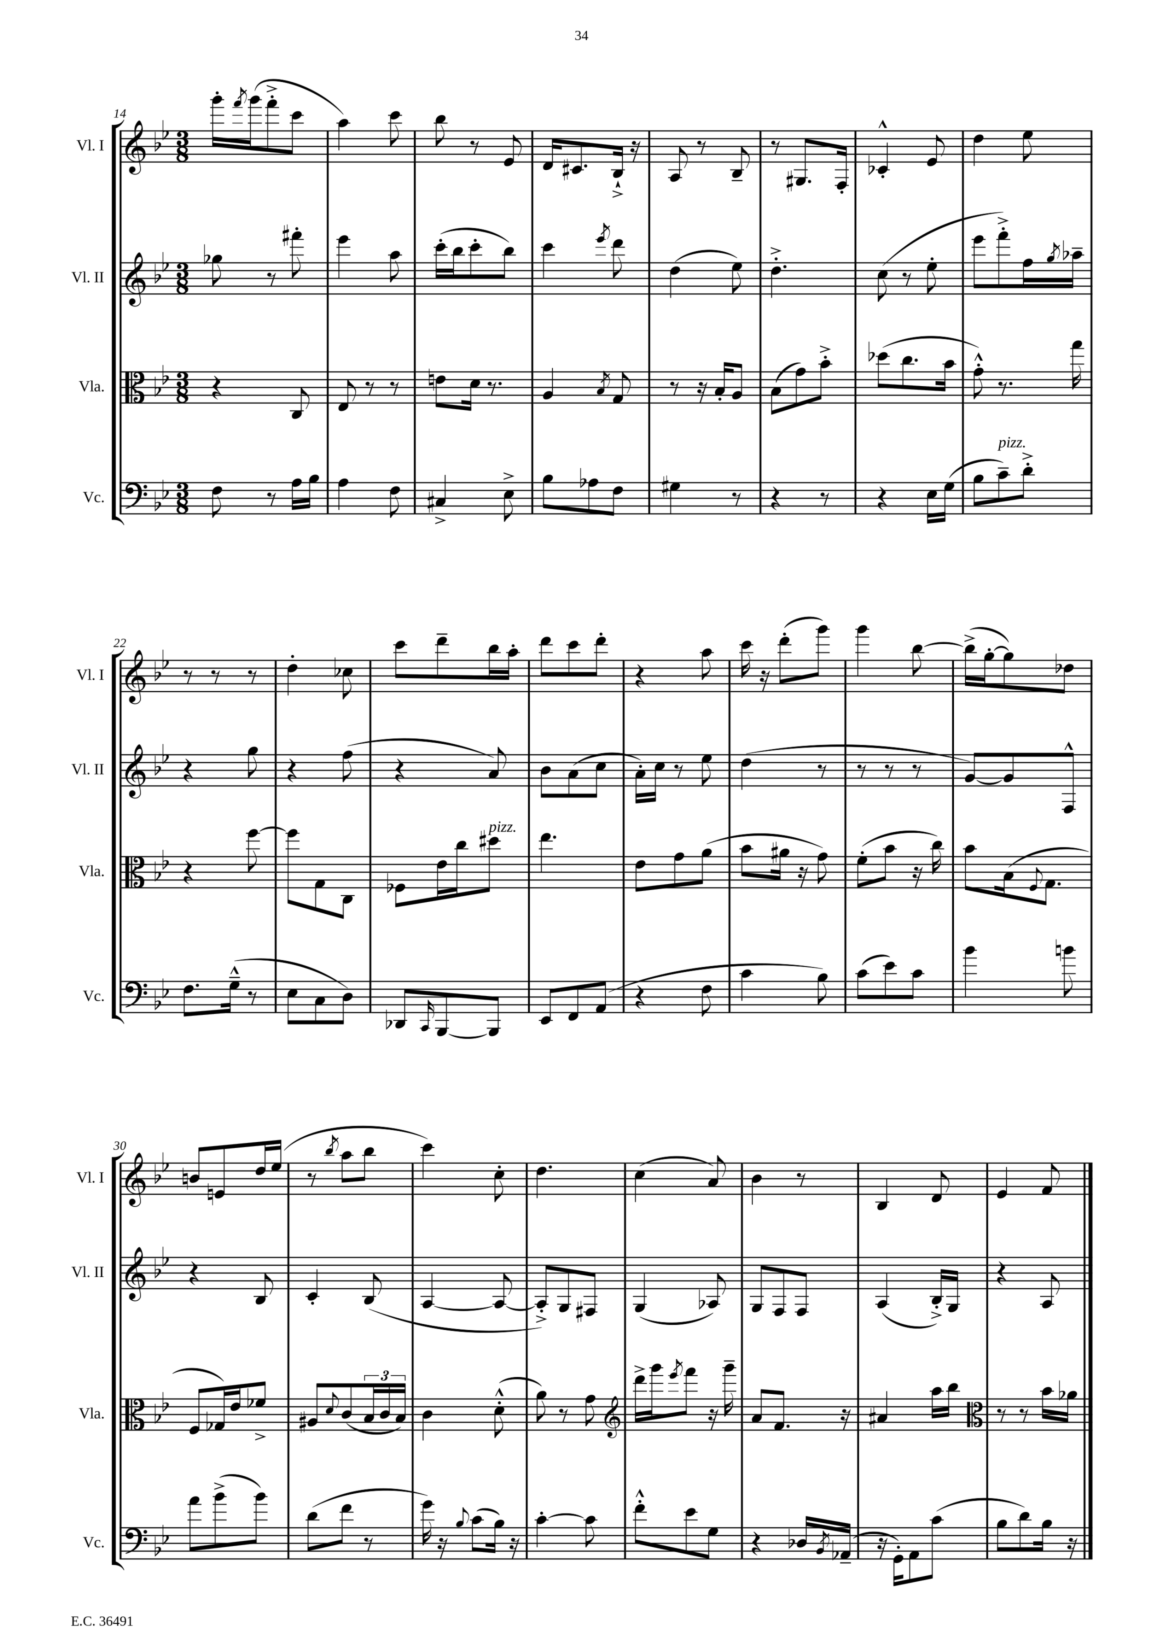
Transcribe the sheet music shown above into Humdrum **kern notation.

**kern	**kern	**kern	**kern
*part4	*part3	*part2	*part1
*staff4	*staff3	*staff2	*staff1
*I"Vc.	*I"Vla.	*I"Vl. II	*I"Vl. I
*I'Vc.	*I'Vla.	*I'Vl. II	*I'Vl. I
*clefF4	*clefC3	*clefG2	*clefG2
*k[b-e-]	*k[b-e-]	*k[b-e-]	*k[b-e-]
*M3/8	*M3/8	*M3/8	*M3/8
=14	=14	=14	=14
8F\	4r	8gg-X\	16ggg'\LL
.	.	.	8qfff/
.	.	.	(16ggg\J
8r	.	8r	8fff'^\
16A\LL	8C/	8fff#X'\	8ccc\J
16B-\JJ	.	.	.
=15	=15	=15	=15
4A\	8E-/	4eee-\	4aa\)
.	8r	.	.
8F\	8r	8aa\	8ccc\
=16	=16	=16	=16
4C#X^/	8en\L	(16ccc'\LL	8bb-\
.	.	16bb-\J	.
.	16d\Jk	8ccc'\	8r
.	8.r	.	.
8E-^\	.	8bb-\J)	8e-/
=17	=17	=17	=17
8B-\L	4A/	4ccc\	16d/KL
.	.	.	8.c#X/
8A-X\	.	.	.
.	8qB-/	8qeee-/	.
8F\J	8G/	8ddd\	16B-`^/Jk
.	.	.	16r
=18	=18	=18	=18
4G#X\	8r	(4dd\	8A/
.	16r	.	8r
.	16B-'/KL	.	.
8r	8A/J	8ee-\)	8B-~/
=19	=19	=19	=19
4r	(8B-\L	4.dd'^\	8r
.	8g\)	.	8.G#X/L
8r	8b-'^\J	.	.
.	.	.	16F'/Jk
=20	=20	=20	=20
4r	(8dd-X\L	(8cc\	4c-X'^^/
.	8.cc\	8r	.
16E-\LL	.	8ee-'\	8e-/
(16G\JJ	16b-\Jk	.	.
=21	=21	=21	=21
8B-\L	8g'^^\)	8eee-\L	4dd\
!LO:TX:a:i:t=pizz.	!	!	!
8c~\)	8.r	8fff'^\)	.
8d'^\J	.	16ff\L	8ee-\
.	.	8qgg/	.
.	16gg\	16aa-X~\JJ	.
!!LO:LB:g=z
=22	=22	=22	=22
8.F\L	4r	4r	8r
.	.	.	8r
(16G~^^\Jk	.	.	.
8r	[8ff\	8gg\	8r
=23	=23	=23	=23
8E-\L	8ff\L]	4r	4dd'\
8C\	8G\	.	.
8D\J)	8C\J	(8ff\	8cc-X\
=24	=24	=24	=24
8DD-X/L	8F-X\L	4r	8ccc\L
16qqCC/	.	.	.
[8BBB-/	16e-\L	.	8ddd~\
.	16cc\J	.	.
!	!LO:TX:a:i:t=pizz.	!	!
8BBB-/J]	8dd#X\J	8a/)	16bb-\L
.	.	.	16aa'\JJ
=25	=25	=25	=25
8EE-/L	4.ee-\	8b-\L	8ddd\L
8FF/	.	(8a\	8ccc\
(8AA/J	.	8cc\J	8ddd'\J
=26	=26	=26	=26
4r	8e-\L	16a'\LL)	4r
.	.	16cc\JJ	.
.	8g\	8r	.
8F\	(8a\J	8ee-\	8aa\
=27	=27	=27	=27
4c\	8b-\L	(4dd\	16ccc\
.	.	.	16r
.	16a#X\Jk	.	(8ddd'\L
.	16r	.	.
8B-\)	8g\)	8r	8ggg\J)
=28	=28	=28	=28
(8c\L	(8f'\L	8r	4ggg\
8e-\)	8b-\J	8r	.
8c\J	16r	8r	[8bb-\
.	16cc\)	.	.
=29	=29	=29	=29
4b-\	8b-\L	[8g/L)	(16bb-^\LL]
.	.	.	[16gg'\J
.	(16B-\k	8g/]	8gg\])
.	8qqF/	.	.
.	8.G\J	.	.
8bn\	.	8F^^/J	8dd-X\J
!!LO:LB:g=z
=30	=30	=30	=30
8a\L	8F/L	4r	8bn/L
(8b-^\	16G-X/L)	.	8en/
.	16e-/J	.	.
8b-\J)	8f-X^/J	8B-/	16dd/L
.	.	.	(16ee-/JJ
=31	=31	=31	=31
(8d\L	8A#X/L	4c'/	8r
.	8qqd/	.	8qbb-/
8f\J	(8c/	.	8aa\L
8r	24B-/L	(8B-/	8bb-\J
.	24c/	.	.
.	24B-/JJ)	.	.
=32	=32	=32	=32
16g\)	4c\	[4A/	4ccc\)
16r	.	.	.
8qqB-/	.	.	.
(8c\L	.	.	.
16B-\Jk)	(8d'^^\	8A/_	8cc'\
16r	.	.	.
=33	=33	=33	=33
[4c'\	8a\)	8A'^/L])	4.dd\
.	8r	8G/	.
8c\]	8g\	8F#X/J	.
=34	=34	=34	=34
*	*clefG2	*	*
8f'^^\L	16ddd^\LL	(4G/	(4cc\
.	16ggg\J	.	.
.	8qeee-/	.	.
8e-\	8fff\J	.	.
8G\J	16r	8A-X/)	8a/)
.	16ggg~\	.	.
=35	=35	=35	=35
4r	8a/L	8G/L	4b-\
.	8.f/J	8F/	.
16D-X/LL	.	8F/J	8r
8qBB-/	.	.	.
(16AA-X~/JJ	16r	.	.
=36	=36	=36	=36
16r	4a#X/	(4A/	4B-/
16GG'\KL)	.	.	.
8AA\	.	.	.
(8c\J	16aa\LL	16B-'^/LL)	8d/
.	16bb-\JJ	16G/JJ	.
=37	=37	=37	=37
*	*clefC3	*	*
8B-\L	8r	4r	4e-/
8d\)	8r	.	.
16B-\Jk	16b-\LL	8A/	8f/
16r	16a-X\JJ	.	.
==	==	==	==
*-	*-	*-	*-
